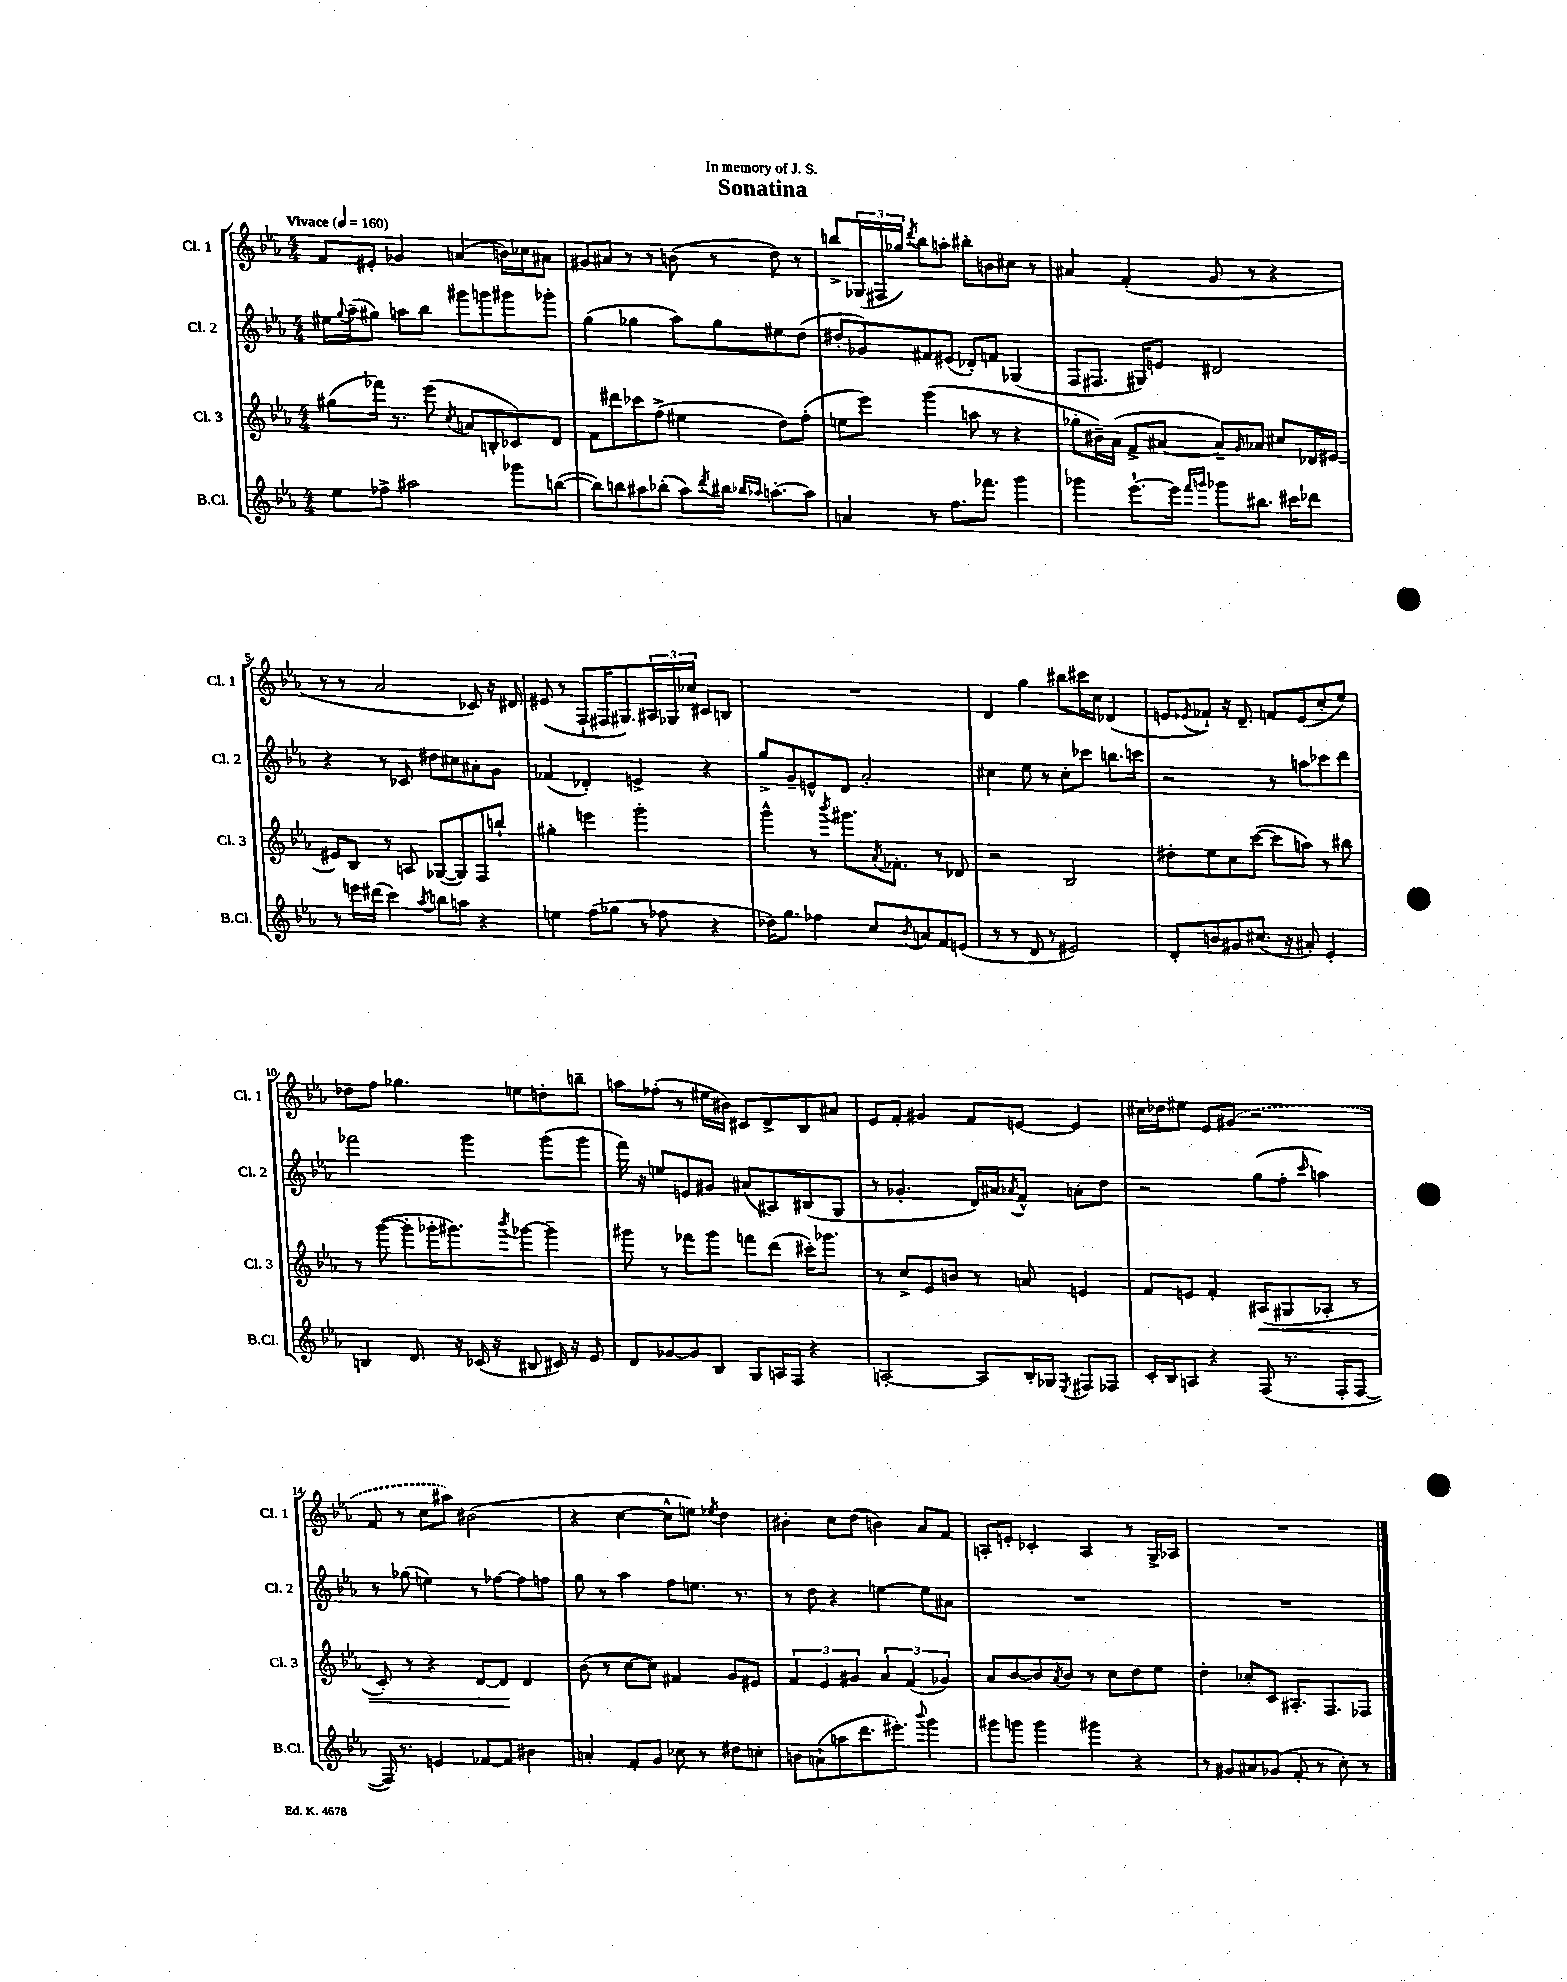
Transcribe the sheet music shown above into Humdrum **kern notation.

**kern	**kern	**dynam	**kern	**kern
*part4	*part3	*part3	*part2	*part1
*staff4	*staff3	*staff3	*staff2	*staff1
*I"B.Cl.	*I"Cl. 3	*	*I"Cl. 2	*I"Cl. 1
*I'B.Cl.	*I'Cl. 3	*	*I'Cl. 2	*I'Cl. 1
*clefG2	*clefG2	*	*clefG2	*clefG2
*k[b-e-a-]	*k[b-e-a-]	*	*k[b-e-a-]	*k[b-e-a-]
*M4/4	*M4/4	*	*M4/4	*M4/4
*MM160	*MM160	*	*MM160	*MM160
=1	=1	=1	=1	=1
!	!	!	!	!LO:TX:a:B:t=Vivace
8ee-\L	(8gg#X\L	.	16ee#X\LL	8f/L
.	.	.	8qqgg/	.
.	.	.	(16aa-~\J	.
8ff-X^\J	16fff-X\Jk)	.	8gg#X\J)	8e#X'/J
.	8.r	.	.	.
2aa#X\	.	.	8aan\L	4g-X/
.	(8eee-\	.	8bb-\J	.
.	8qcc/	.	.	.
.	8an/L	.	8ggg#X\L	(4an/
.	8Bn'/	.	8gggn\	.
8ggg-X\L	8c-X/)	.	8ggg#X\	16bn\LL)
.	.	.	.	16cc-X\J
([8bbn\J	8d/J	.	8ggg-X'\J	8a#X\J
=2	=2	=2	=2	=2
8bb\L])	8f\L	.	(4gg\	8g#X/L
8bbn\	8ddd#X\	.	.	8a#X/J
8aa#X\	8ccc-X\	.	4gg-X\	8r
(8bb-X'\J	(8ff^\J	.	.	8r
8aa#\L)	4ee#X\	.	8aa-\L)	(8bn\
8qddd/	.	.	.	.
16bb#X\Jk	.	.	8gg-\	8r
16qqbb-X/LL	.	.	.	.
16qqaa-X/JJ	.	.	.	.
[8.aan'\L	.	.	.	.
.	8dd\L)	.	8ee#X\	8dd\)
8aa\J]	(8ff'\J	.	(8dd\J	8r
=3	=3	=3	=3	=3
4an/	8een\L	.	8dd#X'/L	8bbn^/L
.	8eee-\J)	.	8g-X/)	(24G-X/L
.	.	.	.	24F#X/
.	.	.	.	24gg-X/JJ)
.	.	.	.	8qddd/
8r	(4ggg\	.	8f#X/	8bb\L
8.ff\L	.	.	(8e#X/J	8aan'\J
.	8aan\	.	8d-X'/L)	8bb#X'\L
8.fff-X\J	.	.	.	.
.	8r	.	8fn/J	8bn\
4ggg\	4r	.	(4G-X/	8cc#X\J
.	.	.	.	8r
=4	=4	=4	=4	=4
4ggg-X\	8gg-X'\L	.	8F/L	4a#X/
.	16b#X~\L)	.	8.F#X/J	.
.	(16a-\JJ	.	.	.
[8.eee-`\L	8f^/L	.	.	(4f'/
.	.	.	16G#X/KL)	.
.	[8a#X/J	.	8en/J	.
16eee-\Jk]	.	.	.	.
16qqfff/LL	.	.	.	.
16qqgggn/JJ	.	.	.	.
8ggg-X\L	8a#~/L])	.	2d#X/	8g/
.	16qqg/	.	.	.
8.bb#X\J	8a-X/J	.	.	8r
.	8cc#X/L	.	.	4r
16ccc#X\KL	.	.	.	.
8ddd-X\J	16d-X/L	.	.	.
.	[16e#X/JJ	.	.	.
!!LO:LB:g=z
=5	=5	=5	=5	=5
8r	8e#X/L]	.	4r	8r
16eeen\LL	8B-/J	.	.	8r
(16ddd#X\JJ	.	.	.	.
4ccc\)	8r	.	8r	2a-/
.	8An/	.	8c-X/	.
8qaa-/	.	.	.	.
8bbn\L	([8G-X/L	.	8dd#X\L	.
8aan\J	8G-/])	.	8cc#X\	.
4r	8F/	.	8a#X'\	8c-X/)
.	8bbn`/J	.	8g\J	16r
.	.	.	.	16d#X/
=6	=6	=6	=6	=6
4een\	4gg#X'\	.	(4f-X/	(8e#X/
.	.	.	.	8r
(8ff\L	4eeen\	.	4d-X'/)	8F`/L
8gg-X\J	.	.	.	16F#X/K
.	.	.	.	8.G#X/)
8r	2ggg'\	.	4en^/	.
8ff-X\	.	.	.	24A#X/L
.	.	.	.	24G-X/
.	.	.	.	24cc-X/JJ
4r	.	.	4r	8c#X/L
.	.	.	.	8Bn/J
=7	=7	=7	=7	=7
16dd-X\KL)	4ggg^^\	.	8gg^/L	1r
8.gg\J	.	.	.	.
.	.	.	8g~/	.
4ff-X\	8r	.	8en^^/	.
.	8qbbb-/	.	.	.
.	8.ggg#X\L	.	8d/J	.
8cc/L	.	.	2a-'/	.
.	8qa-/	.	.	.
.	8.f-X'\J	.	.	.
8qb-/	.	.	.	.
8an/	.	.	.	.
8f/	8r	.	.	.
(8en/J	8d-X/	.	.	.
=8	=8	=8	=8	=8
8r	2r	.	4cc#X\	4d/
8r	.	.	.	.
8d/	.	.	8ee-\	4gg\
8r	.	.	8r	.
2e#X/)	2B-/	.	8cc#'\L	8bb#X\L
.	.	.	8ccc-X\J	16ccc#X\L
.	.	.	.	16cc\JJ
.	.	.	8.bbn\L	(4d-X/
.	.	.	16cccn\Jk	.
=9	=9	=9	=9	=9
8d'/L	8dd#X'\L	.	2r	8en/L
.	.	.	.	8qe-X/
8bn/	8ee-\	.	.	8f-X`/J)
8g#X/	8cc\	.	.	16r
.	.	.	.	8.d~/
(8.cc#X/J	([8ccc\J	.	.	.
.	8ccc\L]	.	8r	8fn/L
16r	.	.	.	.
8a#X'/)	8aan\J)	.	8aan\L	(8e-/
4e-'/	8r	.	8ccc-X\	8cc'/
.	8bb#X\	.	8ddd\J	8ee-/J)
!!LO:LB:g=z
=10	=10	=10	=10	=10
4Bn/	8r	.	2fff-X\	8dd-X\L
.	([8ggg\	.	.	8ff\J
8.d/	8ggg'\L]	.	.	4.gg-X\
.	16ggg-X'\K	.	.	.
16r	8.ggg#X\)	.	.	.
(16c-X/	.	.	4ggg\	.
16r	.	.	.	.
.	8qbbb-/	.	.	.
8B#X/	[8ggg-X\J	.	.	8een\L
16c#X/)	4ggg-~\]	.	(8ggg\L	8ddn'\
16r	.	.	.	.
8e-/	.	.	8ggg\J	8bbn~\J
=11	=11	=11	=11	=11
8d/L	8ggg#X\	.	16fff\)	8aan\L
.	.	.	16r	.
[8g-X/	8r	.	8een/L	(8ff-X'\J
8g-/]	8fff-X\L	.	8en/	8r
8B-/J	8ggg#\J	.	8g#X/J	16ee#X\LL
.	.	.	.	16b#X\JJ)
8G/L	8fffn\L	.	(8a#X/L	8c#X/L
16An/L	(8ddd\J	.	8A#X/)	8d^/
16F/JJ	.	.	.	.
4r	16ccc#X'\KL)	.	(8B#X/	8B-/
.	8.ggg-X\J	.	.	.
.	.	.	8G/J	8a#X/J
=12	=12	=12	=12	=12
[2An'/	8r	.	8r	8e-/L
.	8cc^/L	.	4.g-X'/	8f'/J
.	8e-/	.	.	4g#X/
.	8bn/J	.	.	.
8A/L]	8r	.	16d/LL)	8f/L
.	.	.	16a#X/J	.
.	.	.	8qa-X/	.
16B-'/L	8an/	.	8f^^/J	[8en/J
16G-X/JJ	.	.	.	.
8qE-/	.	.	.	.
8F#X/L	4en/	.	8an'\L	4e/]
8F-X/J	.	.	8dd\J	.
=13	=13	=13	=13	=13
16c'/LL	8f/L	.	2r	16cc#X\LL
16B-/J	.	.	.	16dd-X\J
8An/J	8en/J	.	.	8ee#X\J
4r	4f'/	.	.	8e-/L
.	.	.	.	(8g#X/J
!	!	!LO:HP:b	!	!
(8F/	(8A#X/L	<	(8gg\L	2r
8.r	8G#X/	.	8ff'\J	.
.	.	.	16qqccc/	.
.	8A-X'/J	.	4aan\)	.
16F'/KL	.	.	.	.
[8F/J	8r	.	.	.
!!LO:LB:g=z
=14	=14	=14	=14	=14
16F/])	8c'/)	.	8r	8f/
8.r	.	.	.	.
.	8r	.	(8gg-X\	8r
4en/	4r	.	4een\)	8cc\L
.	.	.	.	8aa#X\J)
[8f-X/L	[8d/L	.	8r	(2b#X\
8f-/J]	8d/J]	.	[8ff-X\L	.
4b#X\	4d/	[	8ff-\]	.
.	.	.	8ffn\J	.
=15	=15	=15	=15	=15
4an'/	(8b-\	.	8gg\	4r
.	8r	.	8r	.
8f'/L	[8cc\L	.	4aa-\	[4cc\
8g/J	8cc\J])	.	.	.
8cc-X\	4f#X/	.	8ff\L	8cc^^\L]
8r	.	.	8.een\J	8een\J)
.	.	.	.	8qee-X/
8dd#X\L	8g/L	.	.	4dd\
.	.	.	8.r	.
8ccn'\J	8e#X/J	.	.	.
=16	=16	=16	=16	=16
8bn\L	6f/	.	8r	4b#X'\
(8an`\	.	.	8dd\	.
.	6e-/	.	.	.
8aan\	.	.	4r	8cc\L
.	6g#X/	.	.	.
8.ddd\	.	.	.	(8dd\J
.	6a-/	.	[4een\	4bn\)
8.eee#X'\J)	.	.	.	.
.	(6f/	.	.	.
8qqbbb-/	.	.	.	.
4ggg\	.	.	8ee\L]	8a-/L
.	6g-X/)	.	.	.
.	.	.	8a#X\J	8f/J
=17	=17	=17	=17	=17
8ggg#X\L	8a-/L	.	1r	8An'/L
8gggn\J	[8b-/	.	.	8en'/J
4ggg\	8b-/]	.	.	4c-X'/
.	8qa-/	.	.	.
.	8b-/J	.	.	.
4ggg#X\	8r	.	.	4A/
.	8cc\L	.	.	.
4r	8dd\	.	.	8r
.	8ee-\J	.	.	16G^/LL
.	.	.	.	16A-X/JJ
=18	=18	=18	=18	=18
8r	4dd'\	.	1r	1r
8g#X/L	.	.	.	.
8a#X/	8cc-X'/L	.	.	.
(8g-X/J	8c/J	.	.	.
8f'/	8.A#X'/L	.	.	.
8r	.	.	.	.
.	8.F/	.	.	.
8cc'\)	.	.	.	.
8r	8F-X/J	.	.	.
==	==	==	==	==
*-	*-	*-	*-	*-
